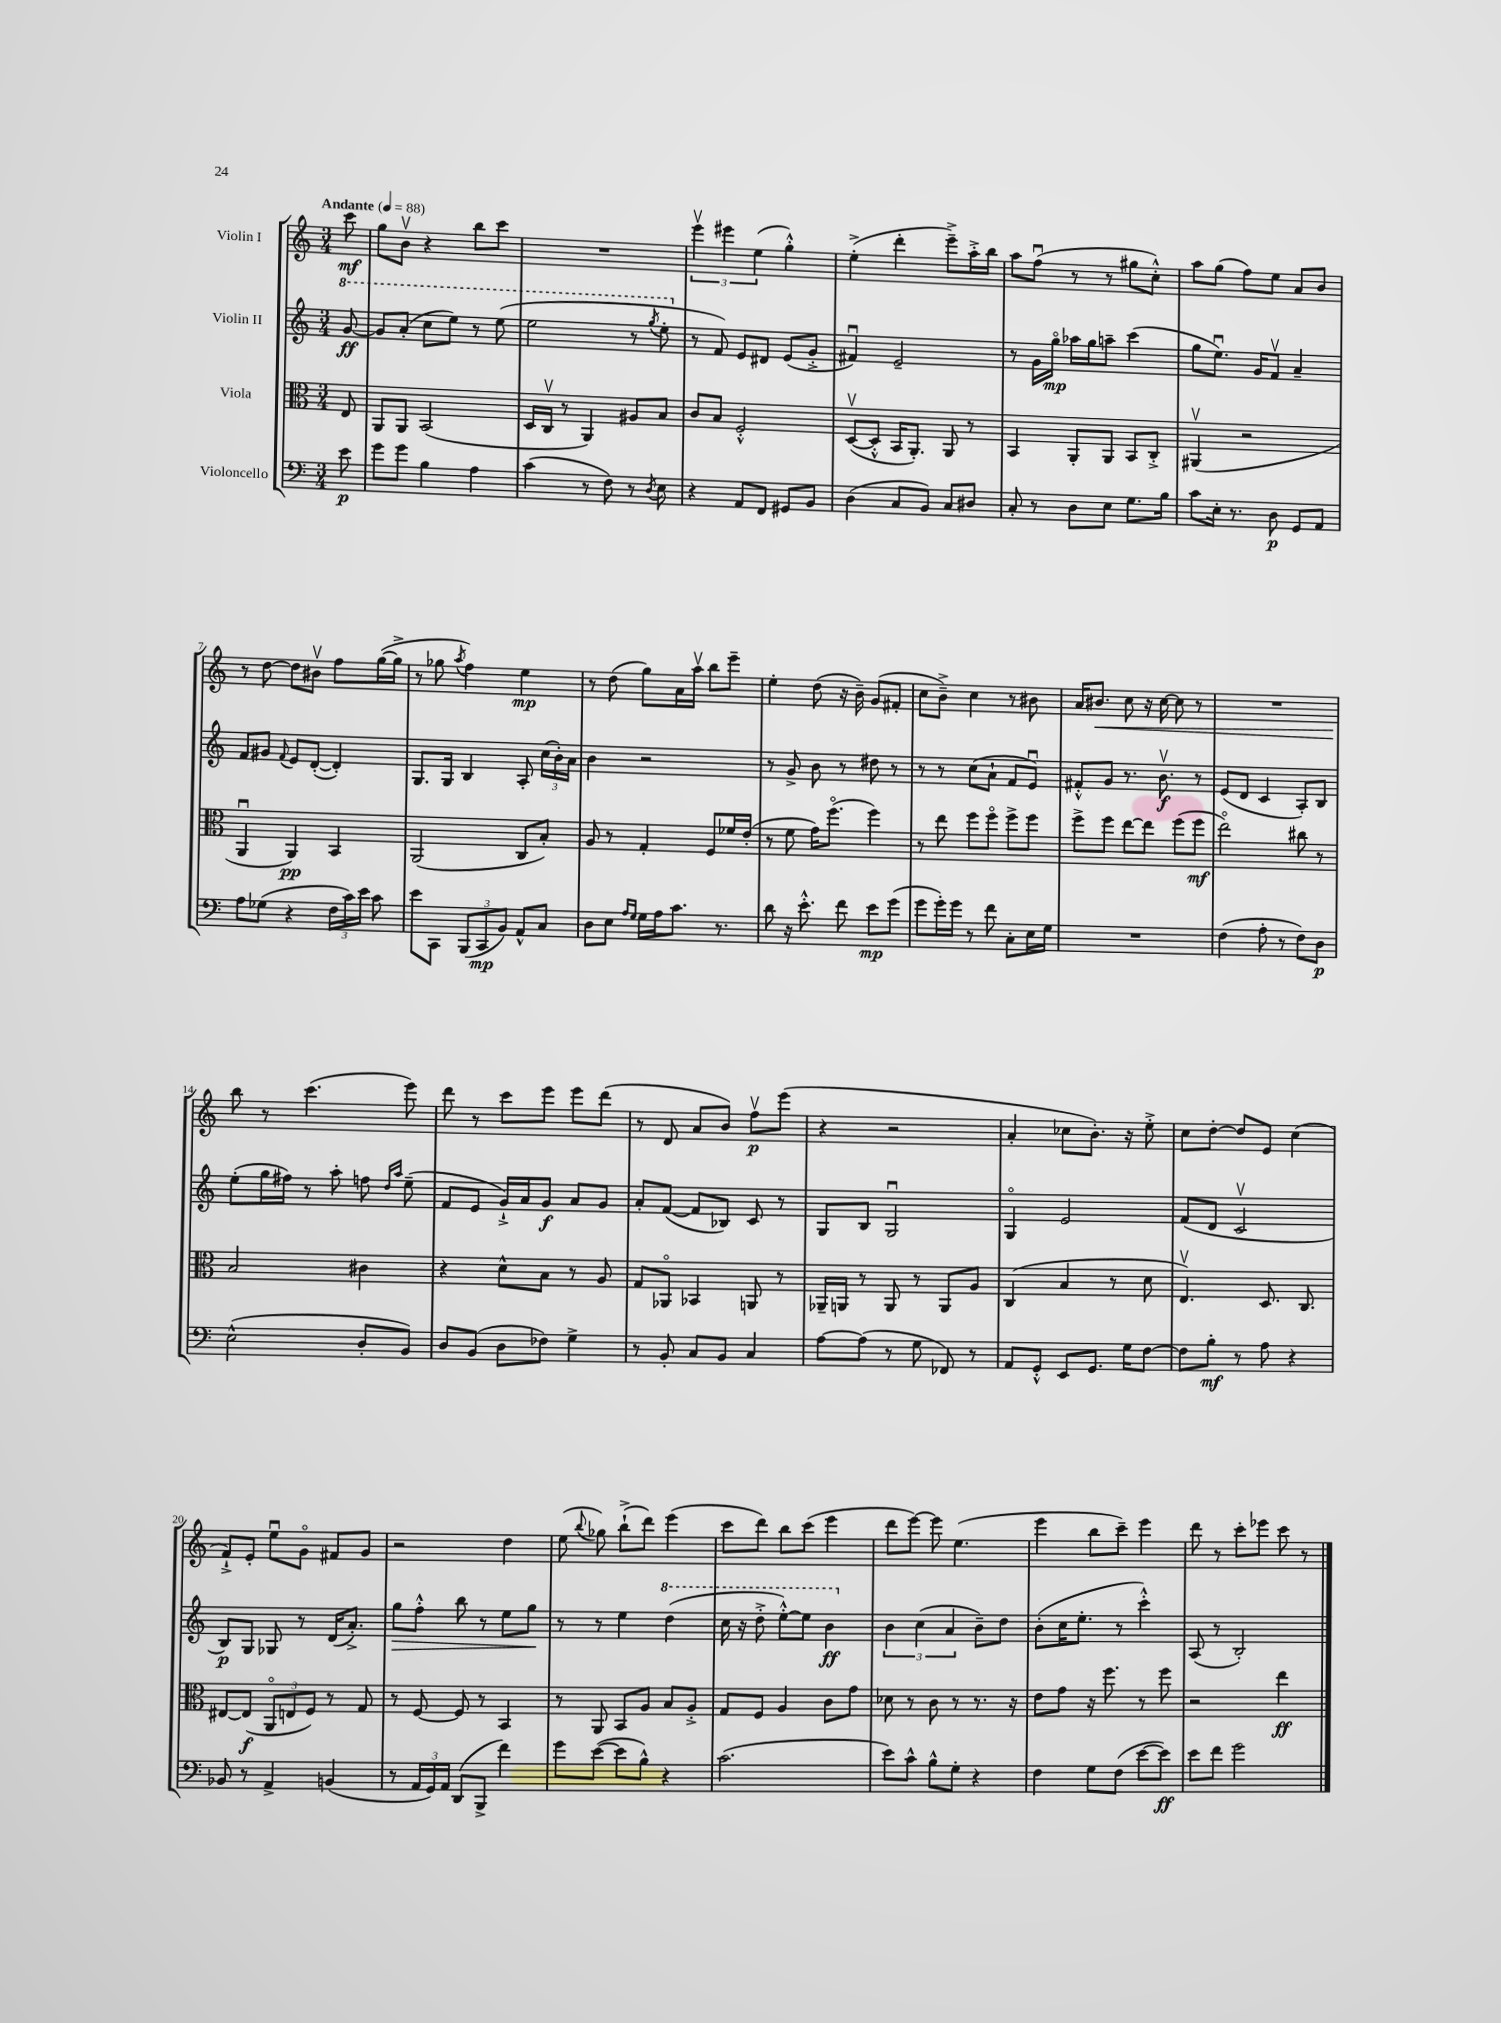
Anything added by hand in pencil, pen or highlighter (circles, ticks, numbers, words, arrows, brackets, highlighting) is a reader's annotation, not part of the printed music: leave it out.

**kern	**dynam	**kern	**dynam	**kern	**dynam	**kern	**dynam
*part4	*part4	*part3	*part3	*part2	*part2	*part1	*part1
*staff4	*staff4	*staff3	*staff3	*staff2	*staff2	*staff1	*staff1
*I"Violoncello	*	*I"Viola	*	*I"Violin II	*	*I"Violin I	*
*clefF4	*	*clefC3	*	*clefG2	*	*clefG2	*
*k[]	*	*k[]	*	*k[]	*	*k[]	*
*M3/4	*	*M3/4	*	*M3/4	*	*M3/4	*
*MM88	*	*MM88	*	*MM88	*	*MM88	*
*	*	*	*	*8va	*	*	*
=	=	=	=	=	=	=	=
!	!	!	!	!	!	!LO:TX:a:B:t=Andante	!
8e\	p	8E/	.	[8gg/	ff	8ccc\	mf
=1	=1	=1	=1	=1	=1	=1	=1
8g\L	.	8AA/L	.	8gg/L]	.	8gg\L	.
8g\J	.	8AA/J	.	(8aa'/J	.	8bv\J	.
4B\	.	(2BB/	.	8ccc\L	.	4r	.
.	.	.	.	8eee\J)	.	.	.
4A\	.	.	.	8r	.	8bb\L	.
.	.	.	.	(8eee\	.	8ccc\J	.
=2	=2	=2	=2	=2	=2	=2	=2
(4c\	.	16D/LL	.	2eee\	.	2.r	.
.	.	16Cv/JJ	.	.	.	.	.
.	.	8r	.	.	.	.	.
8r	.	4AA/)	.	.	.	.	.
8F\)	.	.	.	.	.	.	.
8r	.	8A#X/L	.	8r	.	.	.
8qD/	.	.	.	8qggg/	.	.	.
8E\	.	8B/J	.	8eee'\	.	.	.
=3	=3	=3	=3	=3	=3	=3	=3
*	*	*	*	*X8va	*	*	*
4r	.	8c/L	.	8r	.	6eeev\	.
.	.	8B/J	.	8f/)	.	.	.
.	.	.	.	.	.	6eee#X\	.
8AA/L	.	2F'^^/	.	8e/L	.	.	.
.	.	.	.	.	.	(6ee\	.
8FF/J	.	.	.	8d#X/J	.	.	.
8GG#X/L	.	.	.	(8e/L	.	4gg'^^\)	.
8BB/J	.	.	.	8g'^/J	.	.	.
=4	=4	=4	=4	=4	=4	=4	=4
(4D\	.	([8Dv/L	.	4f#Xu/)	.	(4ee'^\	.
.	.	8D'^^/J]	.	.	.	.	.
8C/L	.	16BB/KL	.	2e~/	.	4ddd'\	.
.	.	8.AA'/J)	.	.	.	.	.
8BB/J)	.	.	.	.	.	.	.
8C/L	.	8AA/	.	.	.	8eee~^\L)	.
8D#X/J	.	8r	.	.	.	16aa'^\L	.
.	.	.	.	.	.	16bb\JJ	.
=5	=5	=5	=5	=5	=5	=5	=5
8C'/	.	4BB/	.	8r	.	8aa\L	.
8r	.	.	.	16g\LL	.	(8ffu\J	.
.	.	.	.	16gg\JJ	mp	.	.
8D\L	.	8AA'/L	.	16aa-X\LL	.	8r	.
.	.	.	.	16gg\J	.	.	.
8E\J	.	8AA/J	.	8aan~\J	.	8r	.
8.G\L	.	8BB/L	.	(4ccc\	.	8gg#X\L	.
.	.	8C'^/J	.	.	.	8cc'^^\J)	.
16B\Jk	.	.	.	.	.	.	.
=6	=6	=6	=6	=6	=6	=6	=6
8c\L	.	(4AA#Xv/	.	8gg\L	.	8aa\L	.
16E'\Jk	.	.	.	8.eeu\J)	.	(8gg\J	.
8.r	.	.	.	.	.	.	.
.	.	2r	.	.	.	8ff\L)	.
.	.	.	.	16g/KL	.	.	.
8D\	p	.	.	8fv/J	.	8ee\J	.
8GG/L	.	.	.	4a~/	.	8a/L	.
8AA/J	.	.	.	.	.	8b/J	.
!!LO:LB:g=z
=7	=7	=7	=7	=7	=7	=7	=7
8A\L	.	4AAu/	.	8f/L	.	8r	.
(8G-X\J	.	.	.	8g#X/J	.	[8dd\	.
.	.	.	.	8qqf/	.	.	.
4r	.	4AA/)	pp	8e/L	.	8dd\L]	.
.	.	.	.	([8d'/J	.	8b#Xv\J	.
24F\LL	.	4BB/	.	4d'/])	.	8ff\L	.
24c\)	.	.	.	.	.	.	.
24e\JJ	.	.	.	.	.	.	.
8c\	.	.	.	.	.	([16gg\L	.
.	.	.	.	.	.	16gg^\JJ]	.
=8	=8	=8	=8	=8	=8	=8	=8
8e\L	.	(2AA/	.	8.G/L	.	8r	.
8CC\J	.	.	.	.	.	8gg-X\	.
.	.	.	.	16G/Jk	.	.	.
.	.	.	.	.	.	8qaa/	.
(12BBB/L	.	.	.	4B/	.	4ff\)	.
12CC/	mp	.	.	.	.	.	.
12BB/J)	.	.	.	.	.	.	.
8AA^^/L	.	8C/L	.	8A'/	.	4ee\	mp
8C/J	.	8B'/J)	.	(24cc\LL	.	.	.
.	.	.	.	24b'\)	.	.	.
.	.	.	.	24a\JJ	.	.	.
=9	=9	=9	=9	=9	=9	=9	=9
8D\L	.	8A/	.	4b\	.	8r	.
8E\J	.	8r	.	.	.	(8dd\	.
16qqA/LL	.	.	.	.	.	.	.
16qqG/JJ	.	.	.	.	.	.	.
16G\LL	.	4G'/	.	2r	.	8gg\L)	.
16A\J	.	.	.	.	.	.	.
8.c\J	.	.	.	.	.	16a\L	.
.	.	.	.	.	.	16aav\JJ	.
.	.	8F/L	.	.	.	8bb\L	.
8.r	.	.	.	.	.	.	.
.	.	16f-X/L	.	.	.	8eee~\J	.
.	.	(16e'/JJ	.	.	.	.	.
=10	=10	=10	=10	=10	=10	=10	=10
8d\	.	8r	.	8r	.	4ee'\	.
16r	.	8f\	.	8g^/	.	.	.
8.e'^^\	.	.	.	.	.	.	.
.	.	16g\KL)	.	8b\	.	(8dd\	.
.	.	(8.ff\J	.	.	.	.	.
8f\	.	.	.	8r	.	16r	.
.	.	.	.	.	.	16b~\)	.
8e\L	mp	4ff\)	.	8dd#X\	.	(8g/L	.
(8g\J	.	.	.	8r	.	8f#X'/J	.
=11	=11	=11	=11	=11	=11	=11	=11
8g\L	.	8r	.	8r	.	8cc\L	.
16g'\L)	.	8ee\	.	8r	.	8b~^\J)	.
16g\JJ	.	.	.	.	.	.	.
8r	.	8ff\L	.	(8cc\L	.	4cc\	.
8f\	.	8ff\J	.	8a`\J	.	.	.
8C'\L	.	8ff^\L	.	8f/L	.	8r	.
16E\L	.	8ff\J	.	8eu/J)	.	8b#X\	.
16G\JJ	.	.	.	.	.	.	.
=12	=12	=12	=12	=12	=12	=12	=12
2.r	.	8ff^\L	.	8f#X'^^/L	.	16a/KL	.
!	!	!	!	!	!	!	!LO:HP:b
.	.	.	.	.	.	8.b#X/J	<
.	.	8ff\J	.	8g/J	.	.	.
.	.	[8ee\L	.	8.r	.	8cc\	.
.	.	8ee\J]	.	.	.	16r	.
.	.	.	.	8.bv\	f	[16cc\	.
.	.	(8ff\L	.	.	.	8cc\]	.
.	.	8ff\J	mf	8r	.	8r	.
=13	=13	=13	=13	=13	=13	=13	=13
(4F\	.	2ee\)	.	(8e/L	.	2.r	.
.	.	.	.	8d/J	.	.	.
8A'\	.	.	.	4c/	.	.	.
8r	.	.	.	.	.	.	.
8F\L)	.	8cc#X\	.	8A'/L)	.	.	.
8D\J	p	8r	.	8B/J	.	.	.
!!LO:LB:g=z
=14	=14	=14	=14	=14	=14	=14	=14
(2E^^\	.	2B/	.	(8ee'\L	.	8bb\	.
.	.	.	.	16gg\L	.	8r	[
.	.	.	.	16ff#X\JJ)	.	.	.
.	.	.	.	8r	.	(4.ccc\	.
.	.	.	.	8aa'\	.	.	.
8D'/L	.	4c#X\	.	8ffn\	.	.	.
.	.	.	.	16qqdd/LL	.	.	.
.	.	.	.	16qqaa/JJ	.	.	.
8BB/J)	.	.	.	(8ee~\	.	8eee\)	.
=15	=15	=15	=15	=15	=15	=15	=15
8D/L	.	4r	.	8f/L	.	8ddd\	.
(8BB/J	.	.	.	8e/J	.	8r	.
8D\L	.	8d^^\L	.	16g`^/LL)	.	8ccc\L	.
.	.	.	.	16a/J	.	.	.
8F-X\J)	.	8B\J	.	8g/J	f	8eee\J	.
4G^\	.	8r	.	8a/L	.	8eee\L	.
.	.	8A/	.	8g/J	.	(8ddd\J	.
=16	=16	=16	=16	=16	=16	=16	=16
8r	.	8G/L	.	8a'/L	.	8r	.
8BB'/	.	8AA-X/J	.	([8f/J	.	8d/	.
8C/L	.	4BB-X/	.	8f/L]	.	8a/L	.
8BB/J	.	.	.	8B-X/J)	.	8b/J)	.
4C/	.	8AAn/	.	8c/	.	8ffv\L	p
.	.	8r	.	8r	.	(8eee\J	.
=17	=17	=17	=17	=17	=17	=17	=17
[8A\L	.	16AA-X~/LL	.	8G/L	.	4r	.
.	.	16AAn/JJ	.	.	.	.	.
(8A\J]	.	8r	.	8B/J	.	.	.
8r	.	8AA/	.	2Gu/	.	2r	.
8G\	.	8r	.	.	.	.	.
8FF-X/)	.	8AA/L	.	.	.	.	.
8r	.	8A/J	.	.	.	.	.
=18	=18	=18	=18	=18	=18	=18	=18
8AA/L	.	(4C/	.	4G/	.	4a'/	.
8GG'^^/J	.	.	.	.	.	.	.
8EE/L	.	4B/	.	2e/	.	8cc-X\L	.
8.GG/J	.	.	.	.	.	8.b'\J)	.
.	.	8r	.	.	.	.	.
16G\KL	.	.	.	.	.	16r	.
[8F\J	.	8d\	.	.	.	8ee'^\	.
=19	=19	=19	=19	=19	=19	=19	=19
8F\L]	.	4.Ev/)	.	(8f/L	.	8cc\L	.
8B'\J	mf	.	.	8d/J	.	[8dd'\J	.
8r	.	.	.	2cv/	.	8dd/L]	.
8A\	.	8.D/	.	.	.	8e/J	.
4r	.	.	.	.	.	(4cc\	.
.	.	8.C/	.	.	.	.	.
!!LO:LB:g=z
=20	=20	=20	=20	=20	=20	=20	=20
8BB-X/	.	[8E#X/L	.	8B/L)	p	8f`^/L)	.
8r	.	(8E#/J]	f	8G/J	.	8e'/J	.
4AA^/	.	12AA/L	.	8G-X/	.	8eeu\L	.
.	.	12En/	.	.	.	.	.
.	.	.	.	8r	.	8g\J	.
.	.	12F/J)	.	.	.	.	.
(4BBn/	.	8r	.	(16d/KL	.	8f#X/L	.
.	.	.	.	8.a'^/J)	.	.	.
.	.	8G/	.	.	.	8g/J	.
=21	=21	=21	=21	=21	=21	=21	=21
!	!	!	!	!	!LO:HP:b	!	!
8r	.	8r	.	8gg\L	>	2r	.
24AA/LL	.	[8F/	.	8ff'^^\J	.	.	.
24GG/)	.	.	.	.	.	.	.
24AA/JJ	.	.	.	.	.	.	.
(8DD/L	.	8F/]	.	8bb\	.	.	.
8BBB^/J	.	8r	.	8r	.	.	.
4f\)	.	4BB/	.	8ee\L	.	4dd\	.
.	.	.	.	8gg\J	.	.	.
.	.	.	.	.	]	.	.
=22	=22	=22	=22	=22	=22	=22	=22
8g\L	.	8r	.	8r	.	(8ee\	.
.	.	.	.	.	.	8qqbb/	.
([8e\J	.	8AA/	.	8r	.	8gg-X\)	.
8e\L]	.	8BB/L	.	4ee\	.	(8bb`^\L	.
8B^^\J)	.	8A/J	.	.	.	8ddd\J)	.
*	*	*	*	*8va	*	*	*
4r	.	8B/L	.	(4ddd\	.	(4eee\	.
.	.	8A'^/J	.	.	.	.	.
=23	=23	=23	=23	=23	=23	=23	=23
(2.c\	.	8G/L	.	16ccc\	.	8ccc\L	.
.	.	.	.	16r	.	.	.
.	.	8F/J	.	8ddd'^\	.	8ddd\J)	.
.	.	4A/	.	[8eee'^^\L)	.	8bb\L	.
.	.	.	.	8eee\J]	.	(8ccc\J	.
.	.	8c\L	.	4bb\	ff	4eee\	.
.	.	8g\J	.	.	.	.	.
=24	=24	=24	=24	=24	=24	=24	=24
*	*	*	*	*X8va	*	*	*
8e\L)	.	8d-X\	.	6b\	.	8ddd\L	.
8c^^\J	.	8r	.	.	.	[8eee\J)	.
.	.	.	.	(6cc\	.	.	.
8B^^\L	.	8c\	.	.	.	8eee\]	.
.	.	.	.	6a/	.	.	.
8G'\J	.	8r	.	.	.	(4.ee\	.
4r	.	8.r	.	8b~\L)	.	.	.
.	.	.	.	8dd\J	.	.	.
.	.	16r	.	.	.	.	.
=25	=25	=25	=25	=25	=25	=25	=25
4F\	.	8e\L	.	(8b'\L	.	4eee\	.
.	.	8g\J	.	16cc\K	.	.	.
.	.	.	.	8.ee'\J	.	.	.
8G\L	.	16r	.	.	.	8bb\L	.
.	.	8.ff\	.	.	.	.	.
(8F\J	.	.	.	8r	.	8ccc~\J)	.
[8e\L	.	8r	.	4ccc'^^\)	.	4eee\	.
8e\J])	ff	8ff\	.	.	.	.	.
=26	=26	=26	=26	=26	=26	=26	=26
8e\L	.	2r	.	(8A/	.	8ddd\	.
8f\J	.	.	.	8r	.	8r	.
2g\	.	.	.	2B'/)	.	8ccc'\L	.
.	.	.	.	.	.	8eee-X\J	.
.	.	4ee\	ff	.	.	8ccc\	.
.	.	.	.	.	.	8r	.
==	==	==	==	==	==	==	==
*-	*-	*-	*-	*-	*-	*-	*-
